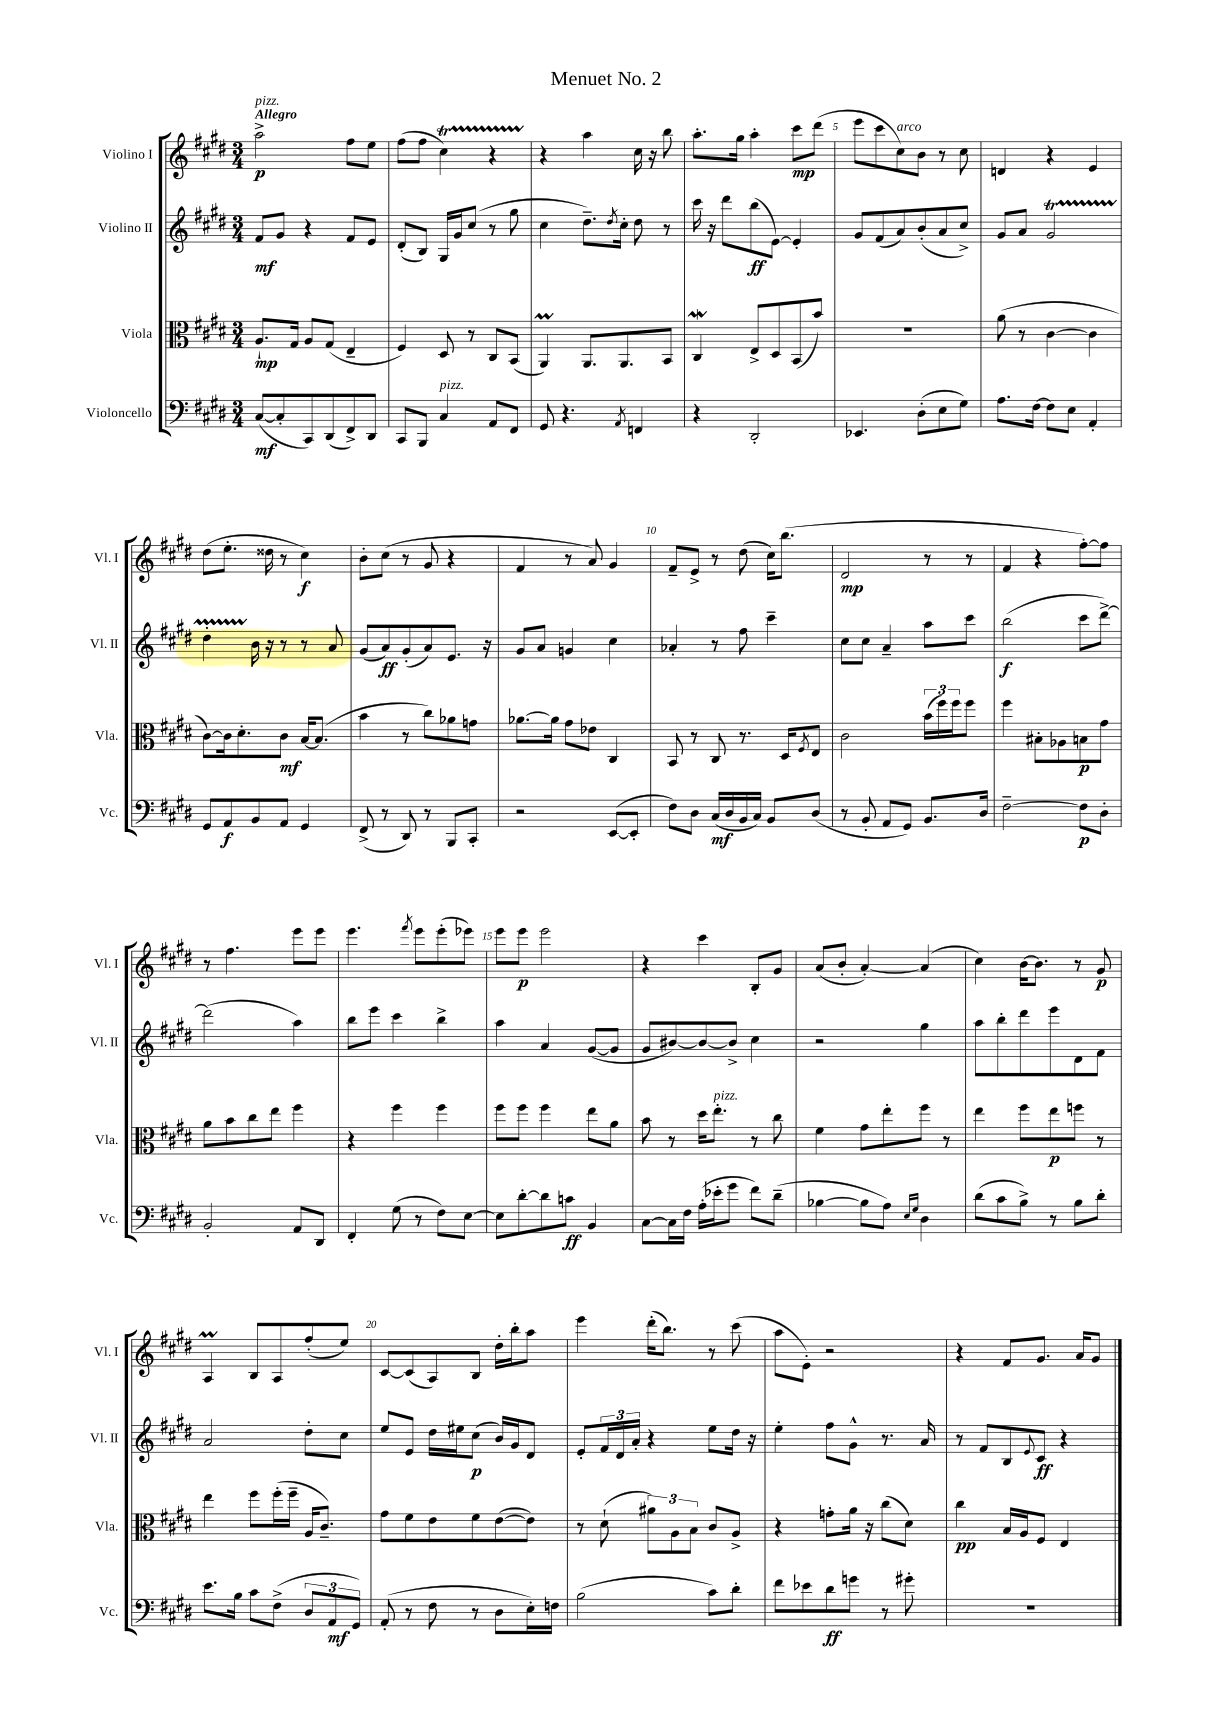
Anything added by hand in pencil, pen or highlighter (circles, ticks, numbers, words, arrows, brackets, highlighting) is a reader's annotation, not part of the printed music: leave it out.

**kern	**kern	**kern	**kern
*staff4	*staff3	*staff2	*staff1
*clefF4	*clefC3	*clefG2	*clefG2
*k[f#c#g#d#]	*k[f#c#g#d#]	*k[f#c#g#d#]	*k[f#c#g#d#]
*M3/4	*M3/4	*M3/4	*M3/4
([8C#	8.A`	8f#	2aa^
8C#']	.	8g#	.
.	16G#	.	.
8CC#)	8A	4r	.
(8DD#	(8G#	.	.
8FF#^)	4E~	8f#	8ff#
8DD#	.	8e	8ee
=	=	=	=
8CC#	4F#)	(8d#'	(8ff#
8BBB	.	8B)	8ff#
4C#	8D#	16G#	4cc#)
.	.	16g#	.
.	8r	(8cc#	.
8AA	8C#	8r	4r
8FF#	(8BB	8gg#	.
=	=	=	=
8GG#	4AA)	4cc#	4r
4.r	.	.	.
.	8.AA	8.dd#~)	4aa
.	.	8qdd#	.
.	8.AA	16cc#'	.
8qAA	.	.	.
4FF	.	8dd#	16cc#
.	.	.	16r
.	8BB	8r	8bb
=	=	=	=
4r	4C#	16ccc#	8.aa'
.	.	16r	.
.	.	8ddd#	.
.	.	.	16gg#
2DD#'	8E^	(8bb	4aa'
.	8D#	[8e)	.
.	(8BB	4e']	8ccc#
.	8b)	.	(8ddd#
=	=	=	=
4.EE-	2.r	8g#	8eee
.	.	(8f#	8ccc#
.	.	8a)	8cc#)
(8D#'	.	(8b'	8b
8E	.	8a	8r
8G#)	.	8cc#^)	8cc#
=	=	=	=
8.A	(8a	8g#	4d
.	8r	8a	.
[16F#	.	.	.
8F#]	[4c#	2g#	4r
8E	.	.	.
4AA'	4c#]	.	4e
=	=	=	=
8GG#	[8c#)	4dd#'	(8dd#
8AA	16c#]	.	8.ee'
.	8.d#'	.	.
8BB	.	16b	.
.	.	16r	16dd##
8AA	8c#	8r	8r
4GG#	[16B	8r	4cc#)
.	(8.B]	.	.
.	.	8a	.
=	=	=	=
(8FF#^	4b	(8g#	8b'
8r	.	8a)	(8cc#
8DD#)	8r	(8g#'	8r
8r	8cc#)	8a)	8g#
8BBB	8a-	8.e	4r
8CC#'	8g	.	.
.	.	16r	.
=	=	=	=
2r	[8.a-	8g#	4f#
.	.	8a	.
.	16a-]	.	.
.	8g#	4g	8r
.	8e-	.	8a)
([8EE	4C#	4cc#	4g#
8EE']	.	.	.
=	=	=	=
8F#)	8BB	4a-'	8f#~
8D#	8r	.	8e^
(16C#	8C#	8r	8r
16D#	.	.	.
16BB	8.r	8ff#	(8dd#
16C#)	.	.	.
8BB	.	4ccc#~	16cc#)
.	16D#	.	(8.bb
.	8qF#	.	.
(8D#	8E	.	.
=	=	=	=
8r	2c#	8cc#	2d#
8BB'	.	8cc#	.
8AA	.	4a~	.
8GG#)	.	.	.
8.BB	(24b	8aa	8r
.	24ff#)	.	.
.	24ff#	.	.
.	8ff#	8ccc#	8r
16D#	.	.	.
=	=	=	=
[2F#~	4ff#	(2bb	4f#
.	8B#'	.	4r
.	8A-	.	.
8F#]	8B	8ccc#	[8ff#')
8D#'	8g#	[8ddd#^)	8ff#]
=	=	=	=
2BB'	8a	(2ddd#]	8r
.	8b	.	4.ff#
.	8cc#	.	.
.	8ee	.	.
8AA	4ff#	4aa)	8eee
8DD#	.	.	8eee
=	=	=	=
4FF#'	4r	8bb	4.eee
.	.	8eee	.
(8G#	4ff#	4ccc#	.
.	.	.	8qfff#
8r	.	.	8eee
8F#)	4ff#	4bb^	(8eee'
[8E	.	.	8eee-)
=	=	=	=
8E]	8ff#	4aa	8eee
[8d#'	8ff#	.	8eee
8d#]	4ff#	4a	2eee
8c	.	.	.
4BB	8ee	([8g#	.
.	8a	8g#]	.
=	=	=	=
[8C#	8b	8g#	4r
16C#]	8r	[8b#)	.
16F#	.	.	.
(16A'	16dd#	8b#_	4ccc#
16e-'	8.ee'	.	.
8g#	.	8b#^]	.
8f#)	8r	4cc#	8B'
(8d#~	8cc#	.	8g#
=	=	=	=
[4B-	4f#	2r	(8a
.	.	.	8b'
8B-]	8g#	.	[4a')
8A)	8ee'	.	.
16qqE	.	.	.
16qqG#	.	.	.
4D#	8ff#	4gg#	(4a]
.	8r	.	.
=	=	=	=
(8d#	4ee	8aa	4cc#)
8c#	.	8bb'	.
8B^)	8ff#	8ddd#	[16b
.	.	.	8.b]
8r	8ee	8eee	.
8B	8ff	8d#	8r
8d#'	8r	8f#	8g#
=	=	=	=
8.e	4ee	2a	4A
16B	.	.	.
8c#	8ff#	.	8B
(8F#^	(16ff#'	.	8A
.	16ff#~	.	.
12D#	16A	8dd#'	(8ff#'
.	8.c#~)	.	.
12AA	.	.	.
.	.	8cc#	8ee)
12GG#)	.	.	.
=	=	=	=
(8AA'	8g#	8ee	[8c#
8r	8f#	8e	(8c#]
8F#	8e	16dd#	8A)
.	.	16ee#	.
8r	8f#	(8cc#	8B
8D#	([8e	16b)	16dd#'
.	.	16g#	16bb'
16E')	8e])	8d#	8aa
16F	.	.	.
=	=	=	=
(2B	8r	8e'	4eee
.	(8d#`	24f#	.
.	.	24d#	.
.	.	24a'	.
.	12a#)	4r	(16ddd#'
.	.	.	8.bb)
.	12A	.	.
.	12B	.	.
8c#)	8c#	8ee	8r
8d#'	8A^	16dd#	(8ccc#
.	.	16r	.
=	=	=	=
8f#	4r	4ee'	8aa
8e-	.	.	8e')
8d#	8g'	8ff#	2r
8g	16a	8g#^^	.
.	16r	.	.
8r	(8cc#	8.r	.
8g#'	8d#)	.	.
.	.	16a	.
=	=	=	=
2.r	4cc#	8r	4r
.	.	8f#	.
.	16B	8B	8f#
.	16A	.	.
.	.	8qqe	.
.	8F#	8c#	8.g#
.	4E	4r	.
.	.	.	16a
.	.	.	8g#
==	==	==	==
*-	*-	*-	*-
